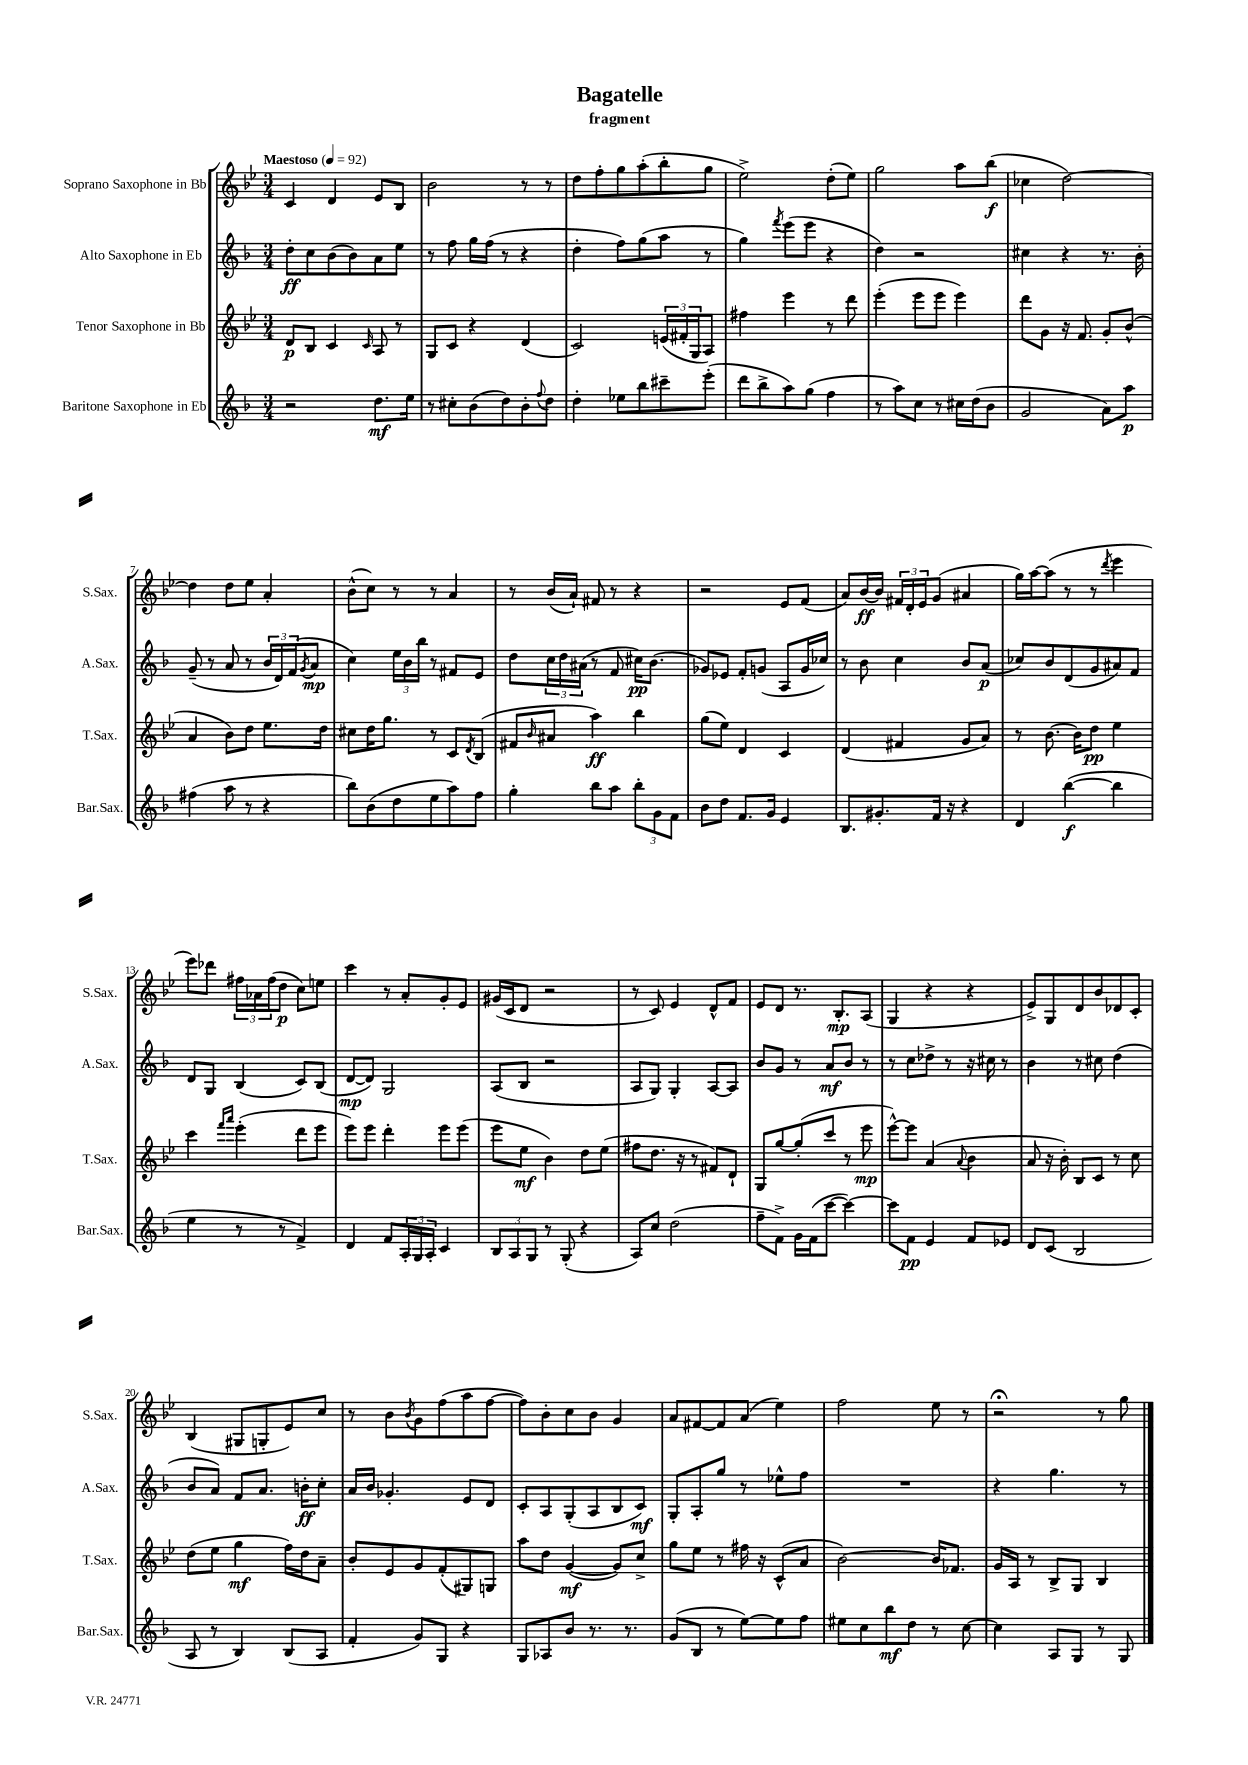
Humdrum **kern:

**kern	**dynam	**kern	**dynam	**kern	**dynam	**kern	**dynam
*part4	*part4	*part3	*part3	*part2	*part2	*part1	*part1
*staff4	*staff4	*staff3	*staff3	*staff2	*staff2	*staff1	*staff1
*I"Baritone Saxophone in Eb	*	*I"Tenor Saxophone in Bb	*	*I"Alto Saxophone in Eb	*	*I"Soprano Saxophone in Bb	*
*I'Bar.Sax.	*	*I'T.Sax.	*	*I'A.Sax.	*	*I'S.Sax.	*
*clefG2	*	*clefG2	*	*clefG2	*	*clefG2	*
*k[b-]	*	*k[b-e-]	*	*k[b-]	*	*k[b-e-]	*
*M3/4	*	*M3/4	*	*M3/4	*	*M3/4	*
*MM92	*	*MM92	*	*MM92	*	*MM92	*
=1	=1	=1	=1	=1	=1	=1	=1
!	!	!	!	!	!	!LO:TX:a:B:t=Maestoso	!
2r	.	8d/L	p	8dd'\L	ff	4c/	.
.	.	8B-/J	.	8cc\	.	.	.
.	.	4c/	.	(8b-\	.	4d/	.
.	.	.	.	8b-\)	.	.	.
.	.	16qqc/	.	.	.	.	.
8.dd\L	mf	8A/	.	8a\	.	8e-/L	.
.	.	8r	.	8ee\J	.	8B-/J	.
16ee\Jk	.	.	.	.	.	.	.
=2	=2	=2	=2	=2	=2	=2	=2
8r	.	8G/L	.	8r	.	2b-\	.
8cc#X'\L	.	8c/J	.	8ff\	.	.	.
(8b-\	.	4r	.	16gg\LL	.	.	.
.	.	.	.	(16ff\JJ	.	.	.
8dd\)	.	.	.	8r	.	.	.
8b-'\	.	(4d/	.	4r	.	8r	.
8qqff/	.	.	.	.	.	.	.
8dd\J	.	.	.	.	.	8r	.
=3	=3	=3	=3	=3	=3	=3	=3
4dd'\	.	2c/)	.	4dd'\	.	8dd\L	.
.	.	.	.	.	.	8ff'\	.
8ee-X\L	.	.	.	8ff\L)	.	8gg\	.
8bb-\	.	.	.	(8gg\	.	(8aa'\	.
8ccc#X~\	.	(24en/LL	.	8aa\J	.	8bb-'\	.
.	.	24f#X'/	.	.	.	.	.
.	.	24G/J	.	.	.	.	.
(8eee'\J	.	8A/J)	.	8r	.	8gg\J	.
=4	=4	=4	=4	=4	=4	=4	=4
8ddd\L	.	4ff#X\	.	4gg\)	.	2ee-^\)	.
8bb-^\	.	.	.	.	.	.	.
.	.	.	.	8qfff/	.	.	.
8aa\)	.	4eee-\	.	(8eee\L	.	.	.
(8gg\J	.	.	.	8eee\J	.	.	.
4ff\	.	8r	.	4r	.	(8dd'\L	.
.	.	8ddd\	.	.	.	8ee-\J)	.
=5	=5	=5	=5	=5	=5	=5	=5
8r	.	(4eee-'\	.	4dd\)	.	2gg\	.
8aa\L)	.	.	.	.	.	.	.
8cc\J	.	8eee-\L	.	2r	.	.	.
8r	.	8eee-\J	.	.	.	.	.
16cc#X\LL	.	4eee-\)	.	.	.	8aa\L	.
(16dd\J	.	.	.	.	.	.	.
8b-\J	.	.	.	.	.	(8bb-\J	f
=6	=6	=6	=6	=6	=6	=6	=6
2g/	.	8ddd\L	.	4cc#X\	.	4cc-X\	.
.	.	8g\J	.	.	.	.	.
.	.	16r	.	4r	.	[2dd\)	.
.	.	8.f/	.	.	.	.	.
8a\L)	.	8g'/L	.	8.r	.	.	.
8aa\J	p	(8b-^^/J	.	.	.	.	.
.	.	.	.	16b-'\	.	.	.
!!LO:LB:g=z
=7	=7	=7	=7	=7	=7	=7	=7
(4ff#X\	.	4a/	.	(8g~/	.	4dd\]	.
.	.	.	.	8r	.	.	.
8aa\	.	8b-\L)	.	8a/	.	8dd\L	.
8r	.	8dd\J	.	8r	.	8ee-\J	.
4r	.	8.ee-\L	.	24b-/LL	.	4a'/	.
.	.	.	.	24d/)	.	.	.
.	.	.	.	(24f/J	.	.	.
.	.	.	.	8qg/	.	.	.
.	.	.	.	8a/J	mp	.	.
.	.	16dd\Jk	.	.	.	.	.
=8	=8	=8	=8	=8	=8	=8	=8
8bb-\L)	.	8cc#X\L	.	4cc\)	.	(8b-^^\L	.
(8b-\	.	16dd\K	.	.	.	8cc\J)	.
.	.	8.gg\J	.	.	.	.	.
8dd\	.	.	.	24ee\LL	.	8r	.
.	.	.	.	24b-\	.	.	.
.	.	.	.	24bb-\JJ	.	.	.
8ee\	.	8r	.	8r	.	8r	.
8aa\)	.	8c/L	.	8f#X/L	.	4a/	.
.	.	8qd/	.	.	.	.	.
8ff\J	.	(8B-/J	.	8e/J	.	.	.
=9	=9	=9	=9	=9	=9	=9	=9
4gg'\	.	8f#X/L	.	8dd\L	.	8r	.
.	.	16qqb-/	.	.	.	.	.
.	.	8a#X/J	.	24cc\L	.	(16b-/LL	.
.	.	.	.	24dd\	.	.	.
.	.	.	.	.	.	16a`/JJ)	.
.	.	.	.	(24a#X\JJ	.	.	.
8bb-\L	.	4aa\)	ff	8r	.	8f#X/	.
8aa\J	.	.	.	8f/	.	8r	.
12bb-'\L	.	4bb-\	.	16cc#X\KL)	pp	4r	.
.	.	.	.	(8.b-\J	.	.	.
12g\	.	.	.	.	.	.	.
12f\J	.	.	.	.	.	.	.
=10	=10	=10	=10	=10	=10	=10	=10
8b-\L	.	(8gg\L	.	8g-X/L)	.	2r	.
8dd\J	.	8ee-\J)	.	8e-X/J	.	.	.
8.f/L	.	4d/	.	8f'/L	.	.	.
.	.	.	.	(8gn/J	.	.	.
16g/Jk	.	.	.	.	.	.	.
4e/	.	4c/	.	8A/L	.	8e-/L	.
.	.	.	.	16g/L	.	(8f/J	.
.	.	.	.	16cc-X/JJ)	.	.	.
=11	=11	=11	=11	=11	=11	=11	=11
8.B-/L	.	(4d/	.	8r	.	8a/L)	.
.	.	.	.	8b-\	.	[16b-/L	ff
8.g#X'/	.	.	.	.	.	16b-/JJ]	.
.	.	4f#X/	.	4cc\	.	24f#X/LL	.
.	.	.	.	.	.	24d'/	.
.	.	.	.	.	.	24e-/J	.
16f/Jk	.	.	.	.	.	(8g/J	.
16r	.	.	.	.	.	.	.
4r	.	8g/L	.	8b-/L	.	4a#X/	.
.	.	8a/J)	.	(8a/J	p	.	.
=12	=12	=12	=12	=12	=12	=12	=12
4d/	.	8r	.	8cc-X/L)	.	16gg\LL)	.
.	.	.	.	.	.	[16aa\J	.
.	.	[8.b-\	.	8b-/	.	(8aa\J]	.
([4bb-\	f	.	.	(8d/	.	8r	.
.	.	16b-\KL]	.	.	.	.	.
.	.	8dd\J	pp	8g/	.	8r	.
.	.	.	.	.	.	8qddd/	.
4bb-\]	.	4ee-\	.	8a#X/)	.	4eee-\	.
.	.	.	.	8f/J	.	.	.
!!LO:LB:g=z
=13	=13	=13	=13	=13	=13	=13	=13
4ee\	.	4ccc\	.	8d/L	.	8eee-\L)	.
.	.	.	.	8G/J	.	8ddd-X\J	.
.	.	16qqfff/LL	.	.	.	.	.
.	.	16qqaaa/JJ	.	.	.	.	.
8r	.	(4eee-'\	.	(4B-/	.	24ff#X\LL	.
.	.	.	.	.	.	24a-X\	.
.	.	.	.	.	.	(24ff#\J	.
8r	.	.	.	.	.	8dd\J	p
4f^/)	.	8ddd\L	.	8c/L)	.	8cc\L)	.
.	.	8eee-\J	.	(8B-/J	.	8een\J	.
=14	=14	=14	=14	=14	=14	=14	=14
4d/	.	8eee-\L)	.	[8d/L	mp	4ccc\	.
.	.	8eee-\J	.	8d/J])	.	.	.
8f/L	.	4ddd'\	.	2G/	.	8r	.
24A'/L	.	.	.	.	.	8a'/L	.
24G/	.	.	.	.	.	.	.
24A'/JJ	.	.	.	.	.	.	.
4c/	.	8eee-\L	.	.	.	8g'/	.
.	.	(8eee-\J	.	.	.	8e-/J	.
=15	=15	=15	=15	=15	=15	=15	=15
12B-/L	.	8eee-\L	.	(8A/L	.	(16g#X/LL	.
.	.	.	.	.	.	16c/J	.
12A/	.	.	.	.	.	.	.
.	.	8ee-\J	mf	8B-/J	.	8d/J	.
12G/J	.	.	.	.	.	.	.
8r	.	4b-\)	.	2r	.	2r	.
(8G'/	.	.	.	.	.	.	.
4r	.	8dd\L	.	.	.	.	.
.	.	(8ee-\J	.	.	.	.	.
=16	=16	=16	=16	=16	=16	=16	=16
8A/L)	.	8ff#X\L	.	8A/L	.	8r	.
8cc/J	.	8.dd\J	.	8G/J)	.	8c/)	.
(2dd\	.	.	.	4G'/	.	4e-/	.
.	.	16r	.	.	.	.	.
.	.	8r	.	.	.	.	.
.	.	8f#X/L)	.	[8A/L	.	8d^^/L	.
.	.	8d`/J	.	8A/J]	.	8f/J	.
=17	=17	=17	=17	=17	=17	=17	=17
8ff~\L	.	8G/L	.	8b-/L	.	8e-/L	.
8f^\J)	.	[8gg/	.	8g/J	.	8d/J	.
16g\LL	.	(8gg'/]	.	8r	.	8.r	.
(16f\J	.	.	.	.	.	.	.
[8ccc\J	.	8ccc/J	.	8a/L	mf	.	.
.	.	.	.	.	.	8.B-'/L	mp
4ccc\_)	.	8r	.	8b-/J	.	.	.
.	.	8eee-\	mp	8r	.	(8A/J	.
=18	=18	=18	=18	=18	=18	=18	=18
8ccc\L]	.	[8eee-^^\L)	.	8r	.	4G/	.
8f\J	pp	8eee-\J]	.	8cc\L	.	.	.
4e/	.	(4a/	.	8dd-X^\J	.	4r	.
.	.	.	.	8r	.	.	.
.	.	8qqa/	.	.	.	.	.
8f/L	.	4b-\	.	16r	.	4r	.
.	.	.	.	16cc#X\	.	.	.
8e-X/J	.	.	.	8r	.	.	.
=19	=19	=19	=19	=19	=19	=19	=19
8d/L	.	8a/	.	4b-\	.	8e-^/L)	.
(8c/J	.	16r	.	.	.	8G/	.
.	.	16b-'\)	.	.	.	.	.
2B-/	.	8B-/L	.	8r	.	8d/	.
.	.	8c/J	.	8cc#X\	.	8b-/	.
.	.	8r	.	(4dd\	.	8d-X/	.
.	.	8cc\	.	.	.	8c'/J	.
!!LO:LB:g=z
=20	=20	=20	=20	=20	=20	=20	=20
8A/	.	(8dd\L	.	8b-/L	.	(4B-/	.
8r	.	8ee-\J	.	8a/J)	.	.	.
4B-/)	.	4gg\	mf	8f/L	.	8G#X/L	.
.	.	.	.	8.a/J	.	8Gn'/	.
(8B-/L	.	16ff\LL)	.	.	.	8e-/)	.
.	.	16dd\J	.	16bn'\KL	ff	.	.
8A/J	.	8a~\J	.	8cc'\J	.	8cc/J	.
=21	=21	=21	=21	=21	=21	=21	=21
4f'/	.	8b-'/L	.	16a/LL	.	8r	.
.	.	.	.	16b-/JJ	.	.	.
.	.	8e-/	.	4.g-X'/	.	8b-\L	.
.	.	.	.	.	.	8qb-/	.
8g/L)	.	8g/	.	.	.	8g\	.
8G/J	.	(8f'/	.	.	.	(8ff\	.
4r	.	8G#X/)	.	8e/L	.	8aa\	.
.	.	8Gn/J	.	8d/J	.	[8ff\J	.
=22	=22	=22	=22	=22	=22	=22	=22
8G/L	.	8aa\L	.	8c'/L	.	8ff\L])	.
8A-X/	.	8dd\J	.	8A/	.	8b-'\	.
8b-/J	.	([4g/	mf	(8G'/	.	8cc\	.
8.r	.	.	.	8A/	.	8b-\J	.
.	.	8g/L])	.	8B-/	.	4g/	.
8.r	.	.	.	.	.	.	.
.	.	8cc^/J	.	8c/J)	mf	.	.
=23	=23	=23	=23	=23	=23	=23	=23
(8g/L	.	8gg\L	.	8G'/L	.	8a/L	.
8B-/J	.	8ee-\J	.	8A'/	.	[8f#X/	.
8r	.	8r	.	8gg/J	.	8f#/]	.
[8ee\L)	.	16ff#X\	.	8r	.	(8a/J	.
.	.	16r	.	.	.	.	.
8ee\]	.	(8c^^/L	.	8ee-X^^\L	.	4ee-\)	.
8ff\J	.	8a/J	.	8ff\J	.	.	.
=24	=24	=24	=24	=24	=24	=24	=24
8ee#X\L	.	[2b-\)	.	2.r	.	2ff\	.
8cc\	.	.	.	.	.	.	.
8bb-\	mf	.	.	.	.	.	.
8dd\J	.	.	.	.	.	.	.
8r	.	16b-/KL]	.	.	.	8ee-\	.
.	.	8.f-X/J	.	.	.	.	.
[8cc\	.	.	.	.	.	8r	.
=25	=25	=25	=25	=25	=25	=25	=25
4cc\]	.	16g/LL	.	4r	.	2r;<	.
.	.	16A/JJ	.	.	.	.	.
.	.	8r	.	.	.	.	.
8A/L	.	8B-^/L	.	4.gg\	.	.	.
8G/J	.	8G/J	.	.	.	.	.
8r	.	4B-/	.	.	.	8r	.
8G/	.	.	.	8r	.	8gg\	.
==	==	==	==	==	==	==	==
*-	*-	*-	*-	*-	*-	*-	*-
